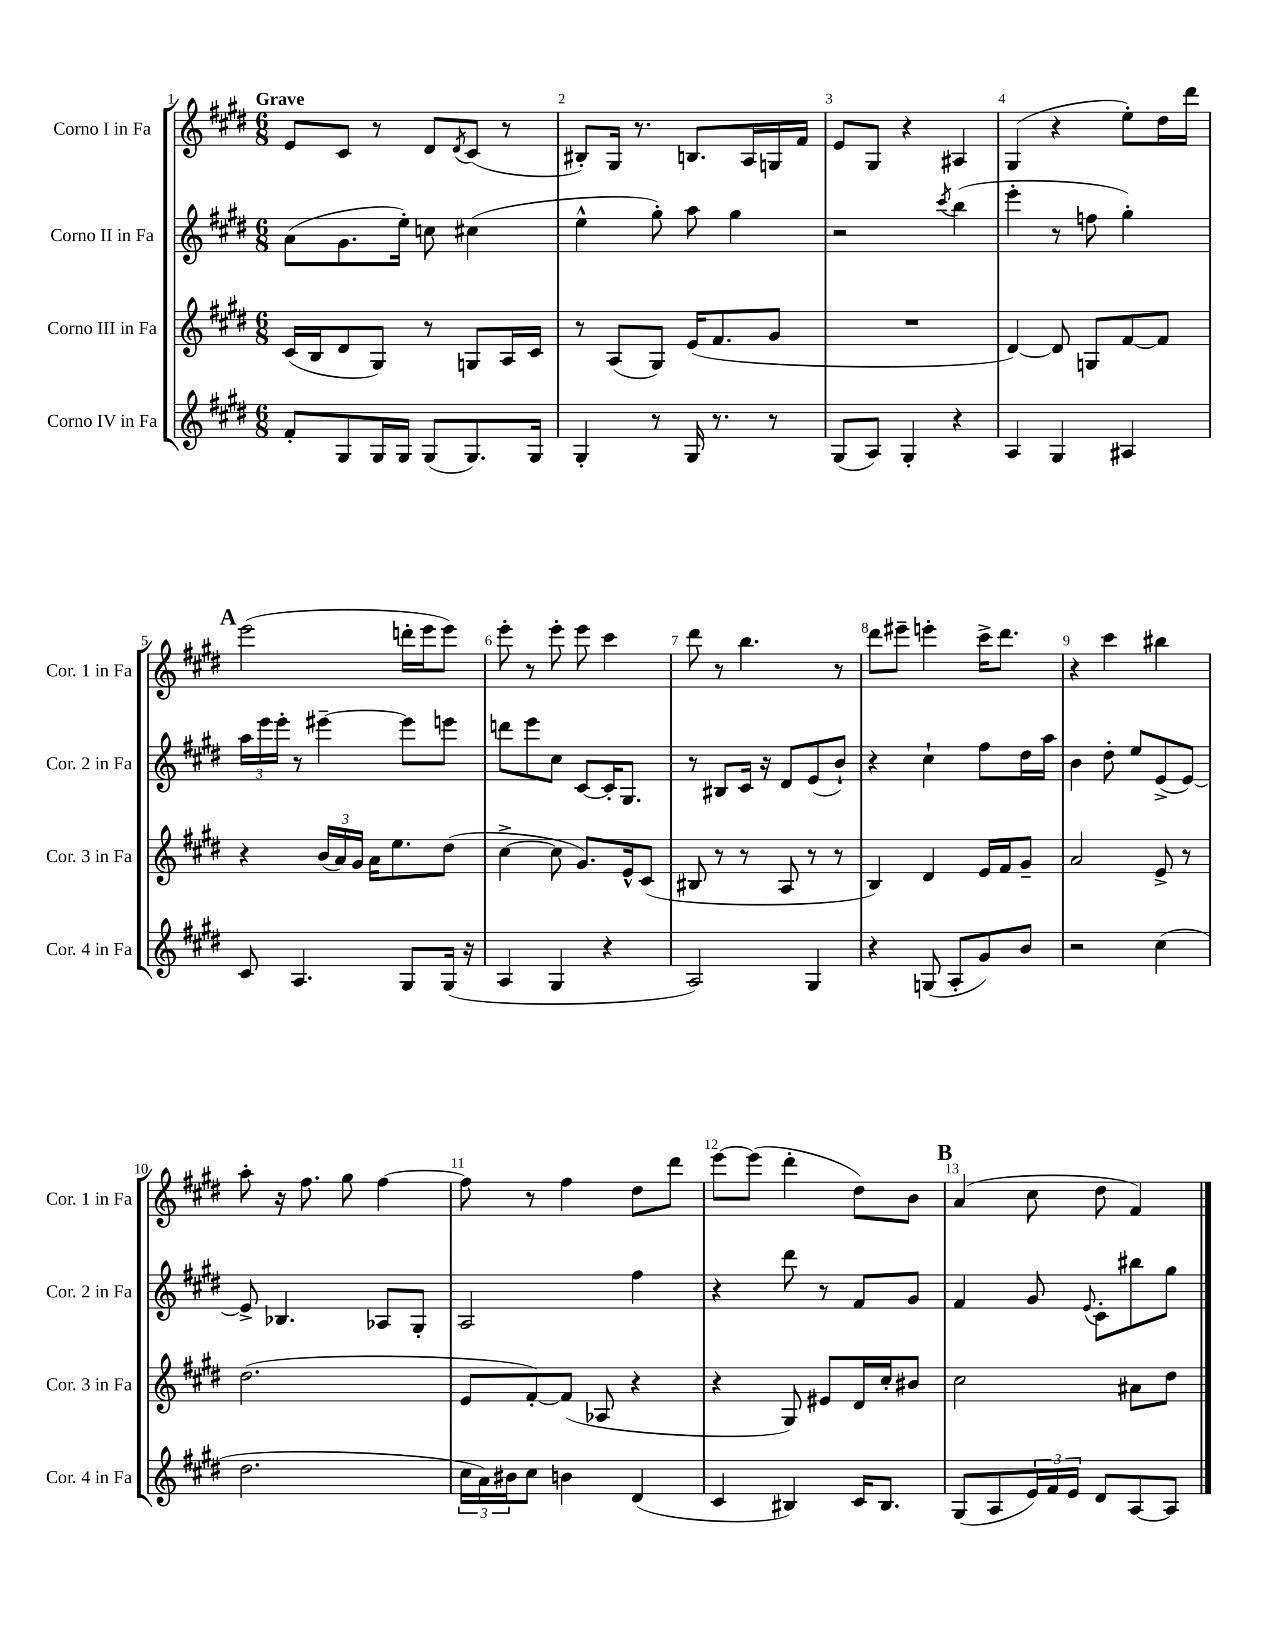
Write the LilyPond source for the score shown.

<<
\new StaffGroup <<
\new Staff = "s0" \with { instrumentName = "Corno I in Fa" shortInstrumentName = "Cor. 1 in Fa" } {
    \clef treble \key e \major \numericTimeSignature \time 6/8 \tempo "Grave"
    e'8 cis'8 r8 dis'8 \acciaccatura { dis'8 } cis'8( r8 |
    bis8-.) gis16 r8. b8. a16 g16 fis'16 |
    e'8 gis8 r4 ais4 |
    gis4( r4 e''8-.) dis''16 dis'''16 |
    \mark \markup { \bold "A" } e'''2( d'''16-. e'''16 e'''8) |
    e'''8-. r8 e'''8-. e'''8 cis'''4 |
    dis'''8 r8 b''4. r8 |
    dis'''8 eis'''8-- e'''4-. cis'''16-> dis'''8. |
    r4 cis'''4 bis''4 |
    a''8-. r16 fis''8. gis''8 fis''4~ |
    fis''8 r8 fis''4 dis''8 dis'''8 |
    e'''8~ e'''8( dis'''4-. dis''8) b'8 |
    \mark \markup { \bold "B" } a'4( cis''8 dis''8 fis'4) \bar "|." |
}
\new Staff = "s1" \with { instrumentName = "Corno II in Fa" shortInstrumentName = "Cor. 2 in Fa" } {
    \clef treble \key e \major \numericTimeSignature \time 6/8
    a'8( gis'8. e''16-.) c''8 cis''4( |
    e''4-^ gis''8-.) a''8 gis''4 |
    r2 \acciaccatura { cis'''8 } b''4( |
    e'''4-. r8 f''8 gis''4-.) |
    \mark \markup { \bold "A" } \tuplet 3/2 { a''16 e'''16 e'''16-. } r8 eis'''4~-- eis'''8 e'''8 |
    d'''8 e'''8 cis''8 cis'8~ cis'16-. gis8. |
    r8 bis8 cis'16 r16 dis'8 e'8( b'8-!) |
    r4 cis''4-! fis''8 dis''16 a''16 |
    b'4 dis''8-. e''8 e'8->( e'8~) |
    e'8-> bes4. aes8 gis8-. |
    a2 fis''4 |
    r4 dis'''8 r8 fis'8 gis'8 |
    \mark \markup { \bold "B" } fis'4 gis'8 \appoggiatura { e'8 } cis'8-. bis''8 gis''8 \bar "|." |
}
\new Staff = "s2" \with { instrumentName = "Corno III in Fa" shortInstrumentName = "Cor. 3 in Fa" } {
    \clef treble \key e \major \numericTimeSignature \time 6/8
    cis'16( b16 dis'8 gis8) r8 g8 a16 cis'16 |
    r8 a8( gis8) e'16( fis'8. gis'8 |
    R2. |
    dis'4~) dis'8 g8 fis'8~ fis'8 |
    \mark \markup { \bold "A" } r4 \tuplet 3/2 { b'16( a'16) gis'16 } a'16 e''8. dis''8( |
    cis''4~-> cis''8 gis'8.) e'16-^ cis'8( |
    bis8 r8 r8 a8 r8 r8 |
    b4) dis'4 e'16 fis'16 gis'8-- |
    a'2 e'8-> r8 |
    dis''2.( |
    e'8 fis'8~-.) fis'8( aes8 r4 |
    r4 gis8) eis'8 dis'16 cis''16-. bis'8 |
    \mark \markup { \bold "B" } cis''2 ais'8 dis''8 \bar "|." |
}
\new Staff = "s3" \with { instrumentName = "Corno IV in Fa" shortInstrumentName = "Cor. 4 in Fa" } {
    \clef treble \key e \major \numericTimeSignature \time 6/8
    fis'8-. gis8 gis16 gis16 gis8( gis8.) gis16 |
    gis4-. r8 gis16 r8. r8 |
    gis8( a8) gis4-. r4 |
    a4 gis4 ais4 |
    \mark \markup { \bold "A" } cis'8 a4. gis8 gis16( r16 |
    a4 gis4 r4 |
    a2) gis4 |
    r4 g8( a8-. gis'8) b'8 |
    r2 cis''4( |
    dis''2. |
    \tuplet 3/2 { cis''16 a'16) bis'16 } cis''8 b'4 dis'4( |
    cis'4 bis4) cis'16 bis8. |
    \mark \markup { \bold "B" } gis8( a8 \tuplet 3/2 { e'16) fis'16 e'16 } dis'8 a8~ a8 \bar "|." |
}
>>
>>
\layout { \context { \Score \override BarNumber.break-visibility = ##(#f #t #t) barNumberVisibility = #all-bar-numbers-visible } }
